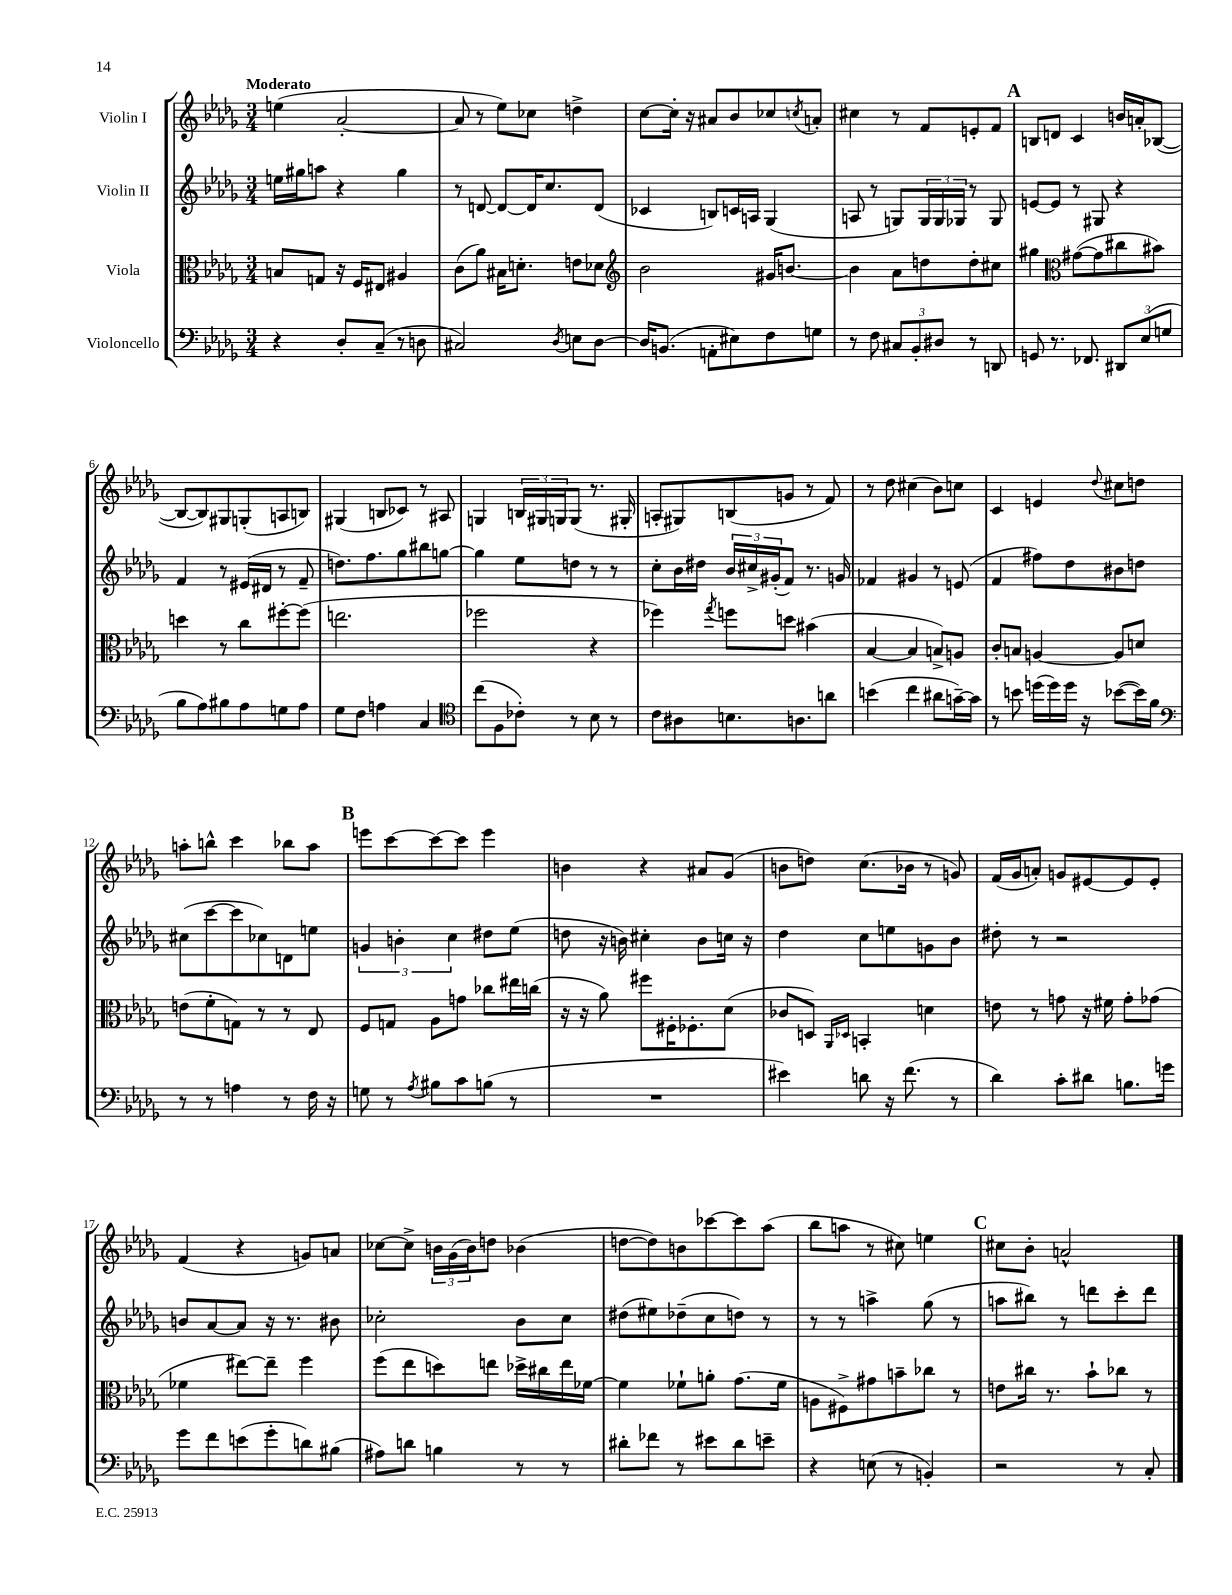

**kern	**kern	**kern	**kern
*staff4	*staff3	*staff2	*staff1
*clefF4	*clefC3	*clefG2	*clefG2
*k[b-e-a-d-g-]	*k[b-e-a-d-g-]	*k[b-e-a-d-g-]	*k[b-e-a-d-g-]
*M3/4	*M3/4	*M3/4	*M3/4
4r	8B	16ee	(4ee
.	.	16gg#	.
.	8G	8aa	.
8D-'	16r	4r	[2a-'
.	16F	.	.
(8C~	8E#	.	.
8r	4A#	4gg#	.
8D	.	.	.
=	=	=	=
2C#)	(8c	8r	8a-]
.	8a-)	[8d	8r
.	16B#	8d_	8ee-)
.	8.d'	.	.
.	.	16d]	8cc-
.	.	8.cc	.
8qD-	.	.	.
8E	8e	.	4dd^
[8D-	8d-	(8d	.
=	=	=	=
*	*clefG2	*	*
16D-]	2b-	4c-	[8cc
(8.BB	.	.	.
.	.	.	16cc']
.	.	.	16r
8AA'	.	8B)	8a#
8E#)	.	16c	8b-
.	.	16A	.
8F	16g#	(4G-	8cc-
.	[8.b	.	.
.	.	.	8qcc
8G	.	.	8a'
=	=	=	=
8r	4b]	8A	4cc#
8F	.	8r	.
12C#	8a-	8G)	8r
12BB-'	.	.	.
.	8dd	24G	8f
12D#	.	24G	.
.	.	24G-	.
8r	8dd'	8r	8e'
8DD	8cc#	8G-	8f
=	=	=	=
8GG	4gg#	[8e	8B
8.r	.	8e]	8d
*	*clefC3	*	*
.	([8g#	8r	4c
8.FF-	.	.	.
.	8g#]	8G#	.
12DD#	8cc#	4r	16b
.	.	.	16a'
(12E-	.	.	.
.	8b#)	.	([8B-
12G	.	.	.
=	=	=	=
8B-	4dd	4f	8B-_
8A-)	.	.	8B-])
8B#	8r	8r	8G#
8A-	8cc	(16e#	(8G'
.	.	16d#	.
8G	[8ff#'	8r	8A
8A-	(8ff#]	8f~	8B)
=	=	=	=
8G-	2.ee	8.dd)	(4G#
8F	.	.	.
.	.	8.ff	.
4A	.	.	8B
.	.	8gg-	8c-)
4C	.	8bb#	8r
.	.	[8gg	8A#
=	=	=	=
*clefC4	*	*	*
(8cc	2ff-	4gg]	4G
8F	.	.	.
8c-')	.	8ee-	24B
.	.	.	24G#
.	.	.	24G
8r	.	8dd	(8G
8B-	4r	8r	8.r
8r	.	8r	.
.	.	.	16G#'
=	=	=	=
8c	4ff-)	8cc'	8A'
8A#	.	16b-	8G#)
.	.	16dd#	.
.	8qgg-	.	.
8.B	8ff	24b-	(8B
.	.	24cc#^	.
.	.	(24g#'	.
.	8dd	8f)	8g
8.A	.	.	.
.	(4b#	8.r	8r
8a	.	.	8f)
.	.	16g	.
=	=	=	=
(4b	[4B-	4f-	8r
.	.	.	8dd-
4cc	4B-]	4g#	(4cc#
8a#	8B^)	8r	8b-)
[16g~)	8A	(8e	8cc
16g]	.	.	.
=	=	=	=
8r	8c'	4f	4c
8b	8B	.	.
(16dd	[4A	8ff#)	4e
16dd)	.	.	.
16dd	.	8dd-	.
16r	.	.	.
.	.	.	8qqdd-
([8b-	8A]	8b#	8cc#
16b-])	8d	8dd	8dd
16f	.	.	.
=	=	=	=
*clefF4	*	*	*
8r	(8e	(8cc#	8aa'
8r	8f'	[8ccc	8bb^^
4A	8G)	8ccc]	4ccc
.	8r	8cc-)	.
8r	8r	8d	8bb-
16F	8E-	8ee	8aa
16r	.	.	.
=	=	=	=
8G	8F	6g	8eee
8r	8G	.	[8ccc
.	.	6b'	.
8qA-	.	.	.
8B#	8A-	.	8ccc_
.	.	6cc	.
8c	8g	.	8ccc]
(8B	8cc-	8dd#	4eee
8r	16ee#	(8ee-	.
.	(16cc	.	.
=	=	=	=
2.r	16r	8dd	4b
.	16r	.	.
.	8a-)	16r	.
.	.	16b)	.
.	8ff#	4cc#'	4r
.	16F#'	.	.
.	8.F-'	.	.
.	.	8b	8a#
.	(8d-	16cc	(8g-
.	.	16r	.
=	=	=	=
4e#)	8c-	4dd-	8b
.	8D)	.	8dd)
.	16qqAA-	.	.
.	16qqD-	.	.
8d	4BB'	8cc	(8.cc
16r	.	8ee	.
(8.f	.	.	16b-
.	4d	8g	8r
8r	.	8b-	8g)
=	=	=	=
4d-)	8e	8dd#'	(16f
.	.	.	16g-
.	8r	8r	8a')
8c'	8g	2r	8g
8d#	16r	.	[8e#
.	16f#	.	.
8.B	8g'	.	8e#]
.	(8g-	.	8e#'
16g	.	.	.
=	=	=	=
8g-	4f-	8b	(4f
8f	.	[8a-	.
(8e	[8ee#)	8a-]	4r
8g-'	8ee#~]	16r	.
.	.	8.r	.
8d)	4ff	.	8g)
(8B#	.	8b#	8a
=	=	=	=
8A#)	(8ff	2cc-'	[8cc-
8d	8ee-	.	8cc-^]
4B	8dd)	.	24b
.	.	.	(24g-
.	.	.	24b)
.	8ee	.	8dd
8r	16dd-^	8b-	(4b-
.	16cc#	.	.
8r	16ee	8cc-	.
.	[16f-	.	.
=	=	=	=
8d#'	4f-]	(8dd#	[8dd
8f-	.	8ee#)	8dd])
8r	8f-`	(8dd-~	8b
8e#	8a'	8cc	[8ccc-
8d#	(8.g-	8dd)	8ccc-]
8e~	.	8r	(8aa-
.	16f-	.	.
=	=	=	=
4r	8A	8r	8bb-
.	8F#^)	8r	8aa
(8E	8g#	4aa^	8r
8r	8b~	.	8cc#)
4BB')	8cc-	(8gg-	4ee
.	8r	8r	.
=	=	=	=
2r	8e	8aa	8cc#
.	16cc#	8bb#)	8b-'
.	8.r	.	.
.	.	8r	2a^^
.	8b-`	8ddd	.
8r	8cc-	8ccc'	.
8C'	8r	8ddd	.
==	==	==	==
*-	*-	*-	*-
